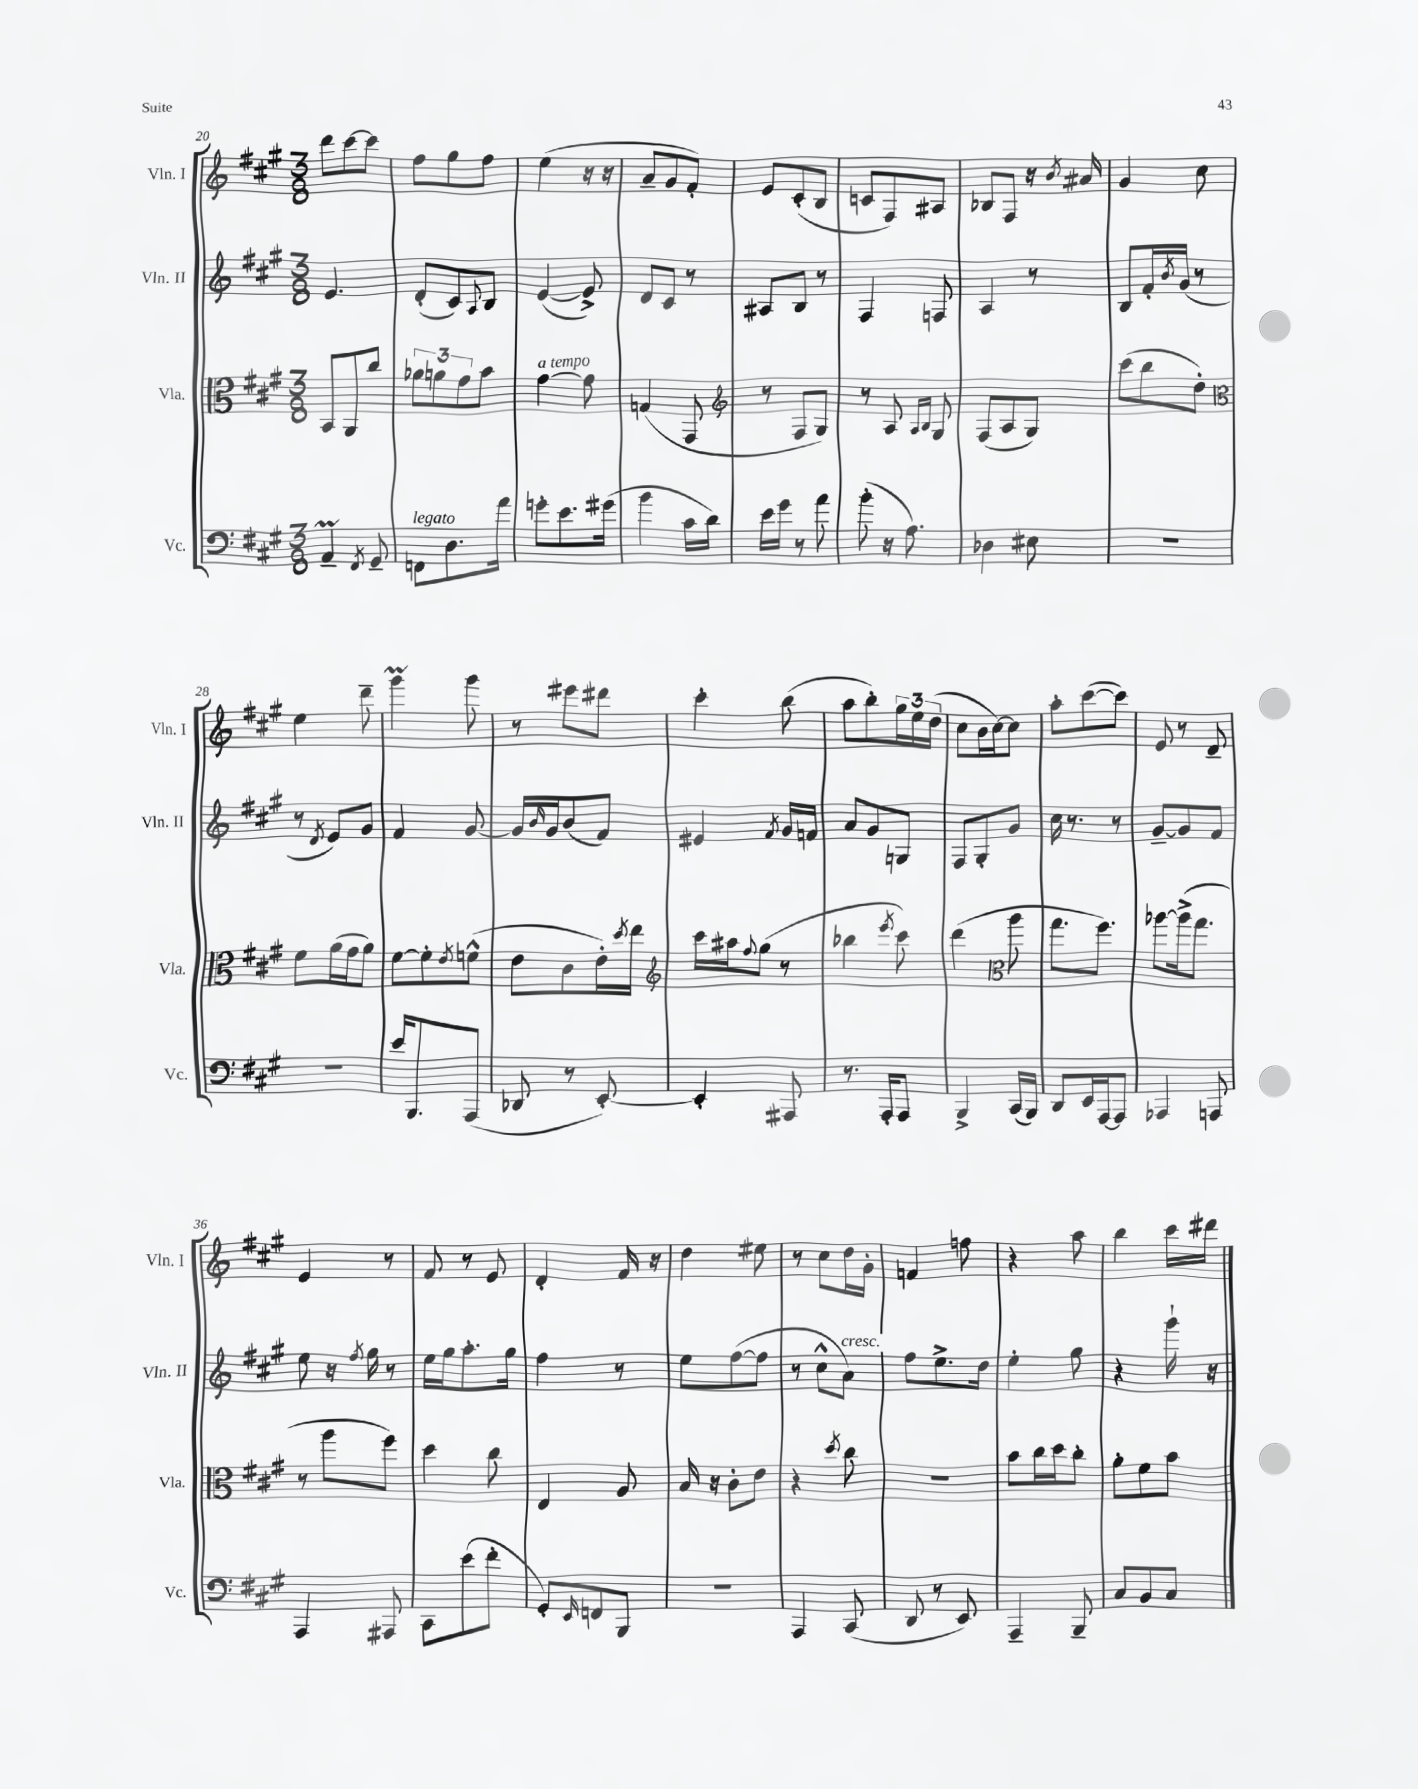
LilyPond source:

<<
\new StaffGroup <<
\new Staff = "s0" \with { instrumentName = "Vln. I" shortInstrumentName = "Vln. I" } {
    \clef treble \key a \major \numericTimeSignature \time 3/8
    d'''8 cis'''8~ cis'''8 |
    fis''8 gis''8 fis''8 |
    e''4( r16 r16 |
    a'8-- gis'8 fis'8-.) |
    e'8 cis'8-.( b8 |
    c'8 fis8) ais8 |
    bes8 fis8 r16 \acciaccatura { b'8 } ais'16 |
    gis'4 cis''8 |
    e''4 d'''8-- |
    gis'''4\prall gis'''8 |
    r8 eis'''8 dis'''8 |
    cis'''4-. b''8( |
    a''8 b''8-.) \tuplet 3/2 { gis''16 e''16 d''16( } |
    cis''8 b'16 cis''16~) cis''8 |
    a''8-. cis'''8~( cis'''8) |
    e'8 r8 d'8-- |
    e'4 r8 |
    fis'8 r8 e'8 |
    d'4-. fis'16 r16 |
    d''4 eis''8 |
    r8 cis''8 d''16 gis'16-. |
    f'4 f''8 |
    r4 a''8 |
    b''4 cis'''16 dis'''16 \bar "|." |
}
\new Staff = "s1" \with { instrumentName = "Vln. II" shortInstrumentName = "Vln. II" } {
    \clef treble \key a \major \numericTimeSignature \time 3/8
    e'4. |
    d'8-.( cis'8) \appoggiatura { a8 } b8 |
    e'4~( e'8->) |
    d'8 cis'8 r8 |
    ais8 b8 r8 |
    fis4 f8 |
    a4 r8 |
    b8 fis'16-. \acciaccatura { b'8 } gis'16( r8 |
    r8 \acciaccatura { d'8 } e'8) gis'8 |
    fis'4 gis'8~ |
    gis'16 \grace { b'16 } gis'16 b'8( fis'8) |
    eis'4 \acciaccatura { fis'8 } gis'16 f'16 |
    a'8 gis'8 g8 |
    fis8 gis8-. gis'8 |
    cis''16 r8. r8 |
    gis'8~-- gis'8 fis'8 |
    e''8 r16 \acciaccatura { fis''8 } gis''16 r8 |
    e''16 gis''16 a''8.-. gis''16 |
    fis''4 r8 |
    e''8 fis''8~( fis''8 |
    r8 cis''8-^ a'8^\markup { \italic "cresc." }) |
    fis''8 e''8.-> d''16 |
    e''4-. gis''8 |
    r4 gis'''16-! r16 \bar "|." |
}
\new Staff = "s2" \with { instrumentName = "Vla." shortInstrumentName = "Vla." } {
    \clef alto \key a \major \numericTimeSignature \time 3/8
    b,8 a,8 cis''8 |
    \tuplet 3/2 { aes'8 a'8 gis'8 } b'8 |
    gis'4~^\markup { \italic "a tempo" } gis'8 |
    g4( gis,8 |
    \clef treble r8 fis8 gis8) |
    r8 a8 \grace { a16 b16 } gis8 |
    fis8( a8 gis8) |
    cis'''8( b''8 d''8-.) |
    \clef alto fis'8 a'16( gis'16 a'8) |
    fis'8~ fis'8-. \acciaccatura { e'8 } f'8-^( |
    e'8 cis'8 e'16-.) \acciaccatura { d''8 } e''16 |
    \clef treble cis'''16 ais''16 \appoggiatura { fis''8 } gis''8( r8 |
    bes''4 \acciaccatura { e'''8 } cis'''8) |
    d'''4( \clef alto a''8 |
    gis''8. fis''8.) |
    aes''8~ aes''16->( gis''8. |
    r8 a''8 fis''8) |
    d''4 cis''8 |
    e4 a8 |
    b16 r16 cis'8-. e'8 |
    r4 \acciaccatura { d''8 } cis''8 |
    R4. |
    b'8 cis''16 d''16 cis''8-. |
    a'8-. fis'8 b'8 \bar "|." |
}
\new Staff = "s3" \with { instrumentName = "Vc." shortInstrumentName = "Vc." } {
    \clef bass \key a \major \numericTimeSignature \time 3/8
    a,4--\prall \acciaccatura { fis,8 } gis,8-- |
    f,8^\markup { \italic "legato" } d8. a'16 |
    g'8-. e'8. gis'16( |
    b'4 cis'16 d'16) |
    e'16 gis'16 r8 a'8 |
    b'8-.( r16 a8.) |
    des4 eis8 |
    R4. |
    R4. |
    e'16 b,,8. a,,8( |
    des,8 r8 e,8~-.) |
    e,4-. ais,,8 |
    r8. a,,16-. a,,8 |
    b,,4-> cis,16( b,,16) |
    d,8 e,16 a,,16~ a,,8 |
    aes,,4 a,,8 |
    a,,4 ais,,8 |
    cis,8 e'8( fis'8-. |
    gis,8-.) \grace { e,16 } f,8 b,,8 |
    R4. |
    a,,4 cis,8( |
    d,8 r8 e,8) |
    a,,4-- b,,8-- |
    cis8 b,8 cis8 \bar "|." |
}
>>
>>
\layout { \context { \Score currentBarNumber = #20 } }
